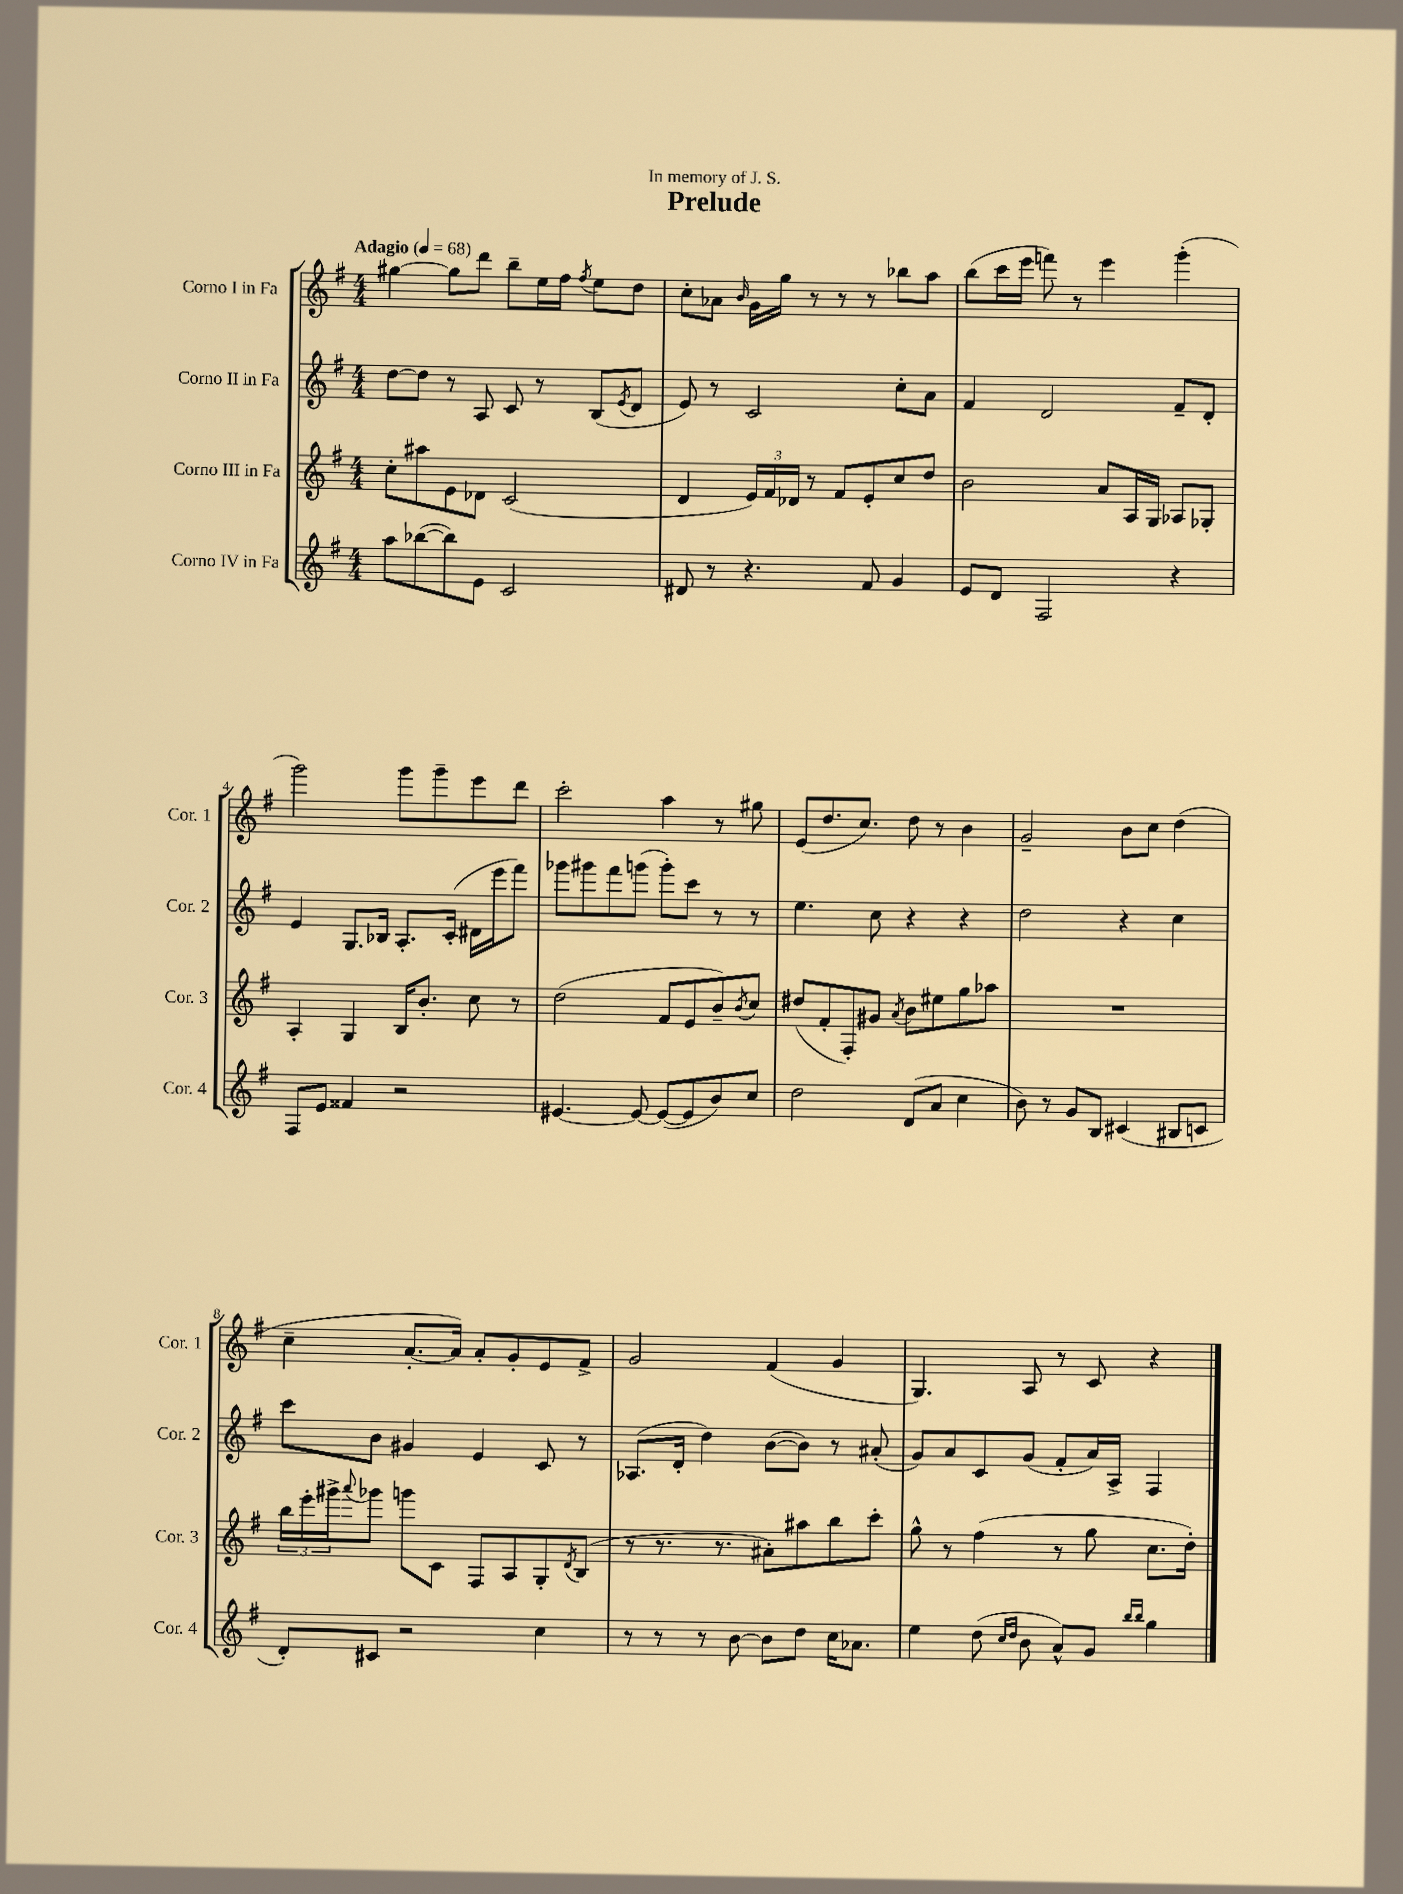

**kern	**kern	**kern	**kern
*staff4	*staff3	*staff2	*staff1
*clefG2	*clefG2	*clefG2	*clefG2
*k[f#]	*k[f#]	*k[f#]	*k[f#]
*M4/4	*M4/4	*M4/4	*M4/4
*MM68	*MM68	*MM68	*MM68
8aa	8cc'	[8dd	[4gg#
([8bb-	8aa#	8dd]	.
8bb-])	8e	8r	8gg#]
8e	8d-	8A	8ddd
2c	(2c	8c	8bb~
.	.	8r	16ee
.	.	.	16ff#
.	.	.	8qff#
.	.	(8B	8ee
.	.	8qe	.
.	.	8d	8dd
=	=	=	=
8d#	4d	8e)	8cc'
8r	.	8r	8a-
.	.	.	16qqb
4.r	24e)	2c	16g
.	24f#	.	.
.	.	.	16gg
.	24d-	.	.
.	8r	.	8r
.	8f#	.	8r
8f#	8e'	.	8r
4g	8cc	8cc'	8bb-
.	8dd	8a	8aa
=	=	=	=
8e	2b	4f#	(8bb
8d	.	.	16ccc
.	.	.	16eee
2F#	.	2d	8fff)
.	.	.	8r
.	8a	.	4eee
.	16A	.	.
.	16G	.	.
4r	8A-	8f#~	(4ggg'
.	8G-'	8d'	.
=	=	=	=
8F#	4A'	4e	2ggg)
8e	.	.	.
4f##	4G	8.G	.
.	.	16B-	.
2r	16B	8.A'	8ggg
.	8.b'	.	.
.	.	.	8ggg~
.	.	(16c'	.
.	8cc	16d#	8eee
.	.	16eee	.
.	8r	8fff#)	8ddd
=	=	=	=
[4.e#	(2dd	8ggg-	2ccc'
.	.	8ggg#	.
.	.	8fff#	.
8e#_	.	(8ggg	.
(8e#_	8f#	8ggg')	4aa
8e#]	8e	8ccc	.
8b)	8b~)	8r	8r
.	8qb	.	.
8cc	8cc	8r	8gg#
=	=	=	=
2dd	(8dd#	4.ee	(8e
.	8f#'	.	8.dd
.	8F#')	.	.
.	.	.	8.cc)
.	8g#	8cc	.
.	8qa	.	.
(8d	8b	4r	8dd
8a	8ee#	.	8r
4cc	8gg	4r	4b
.	8aa-	.	.
=	=	=	=
8b)	1r	2dd	2g~
8r	.	.	.
8g	.	.	.
8B	.	.	.
(4c#	.	4r	8b
.	.	.	8cc
8B#	.	4cc	(4dd
8c	.	.	.
=	=	=	=
8d')	24bb	8ccc	4cc~
.	24eee'	.	.
.	24ggg#^	.	.
.	8qqaaa	.	.
8c#	8ggg-	8b	.
2r	8ggg	4g#	[8.a'
.	8c	.	.
.	.	.	16a])
.	8F#	4e	8a'
.	8A	.	8g'
4cc	8G'	8c	8e
.	8qd	.	.
.	(8B	8r	8f#^
=	=	=	=
8r	8r	(8.A-	2g
8r	8.r	.	.
.	.	16d'	.
8r	.	4dd)	.
.	8.r	.	.
[8b	.	.	.
8b]	8a#')	([8b	(4f#
8dd	8aa#	8b])	.
16cc	8bb	8r	4g
8.a-	.	.	.
.	8ccc'	(8a#'	.
=	=	=	=
4ee	8gg^^	8g)	4.G)
.	8r	8a	.
(8dd	(4ff#	8c	.
16qqcc	.	.	.
16qqdd	.	.	.
8b	.	(8g	8A
8a^^)	8r	8f#'	8r
8g	8gg	16a)	8c
.	.	16A^	.
16qqbb	.	.	.
16qqbb	.	.	.
4gg	8.cc	4F#	4r
.	16dd')	.	.
==	==	==	==
*-	*-	*-	*-
